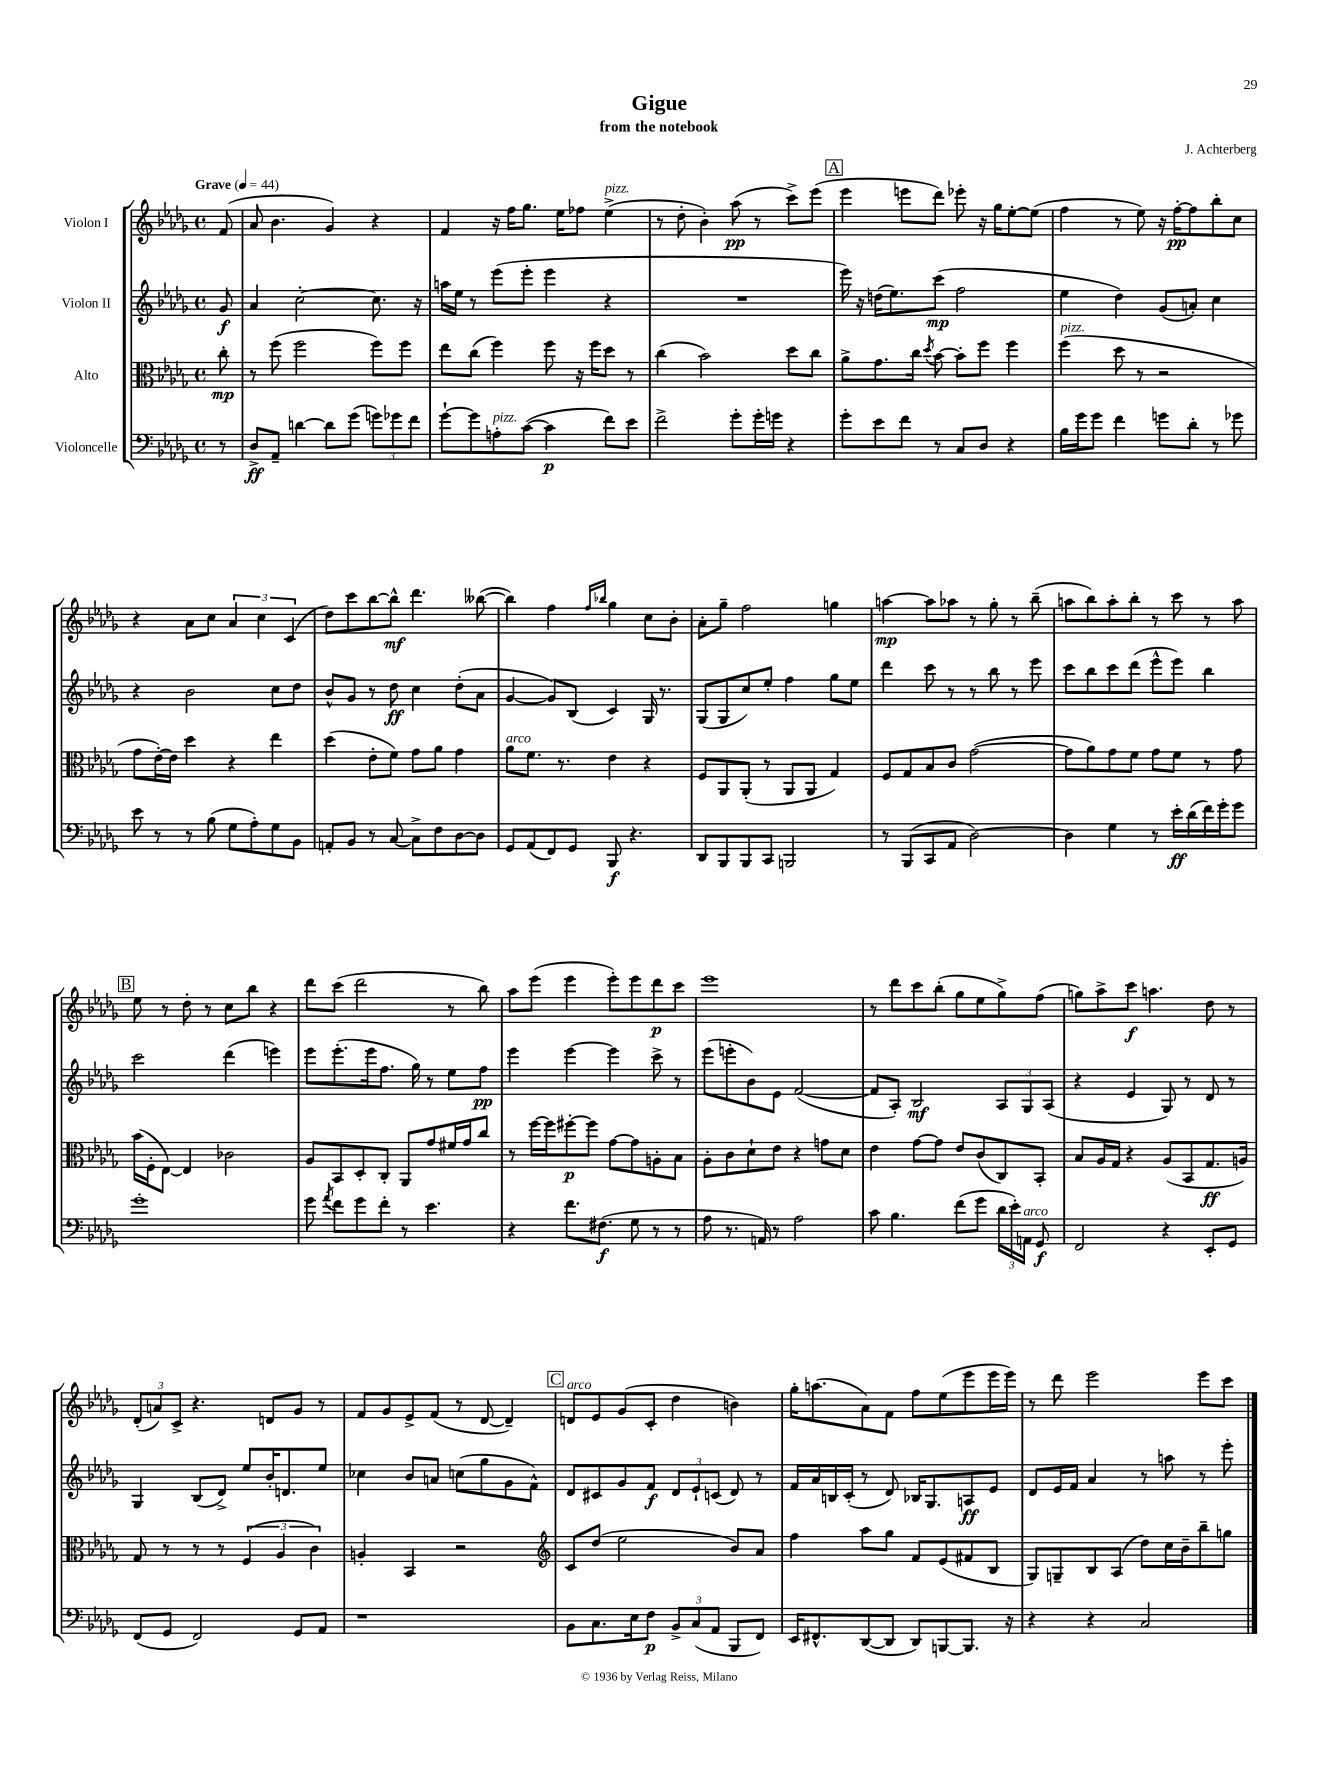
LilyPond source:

\header { title = "Gigue" composer = "J. Achterberg" subtitle = "from the notebook" }
<<
\new StaffGroup <<
\new Staff = "s0" \with { instrumentName = "Violon I" } {
    \clef treble \key des \major \defaultTimeSignature \time 4/4 \partial 8 \tempo "Grave" 4 = 44
    \autoBeamOff f'8( |
    aes'8 bes'4. ges'4) r4 |
    f'4 r16 f''16[ ges''8.] ees''16[ fes''8] ees''4->^\markup { \italic "pizz." }( |
    r8 des''8-. bes'4-.) aes''8\pp( r8 c'''8[->) ees'''8]( |
    \mark \markup { \box "A" } ees'''4 e'''8[ des'''8]) ees'''8-. r16 ges''16[ ees''8~-. ees''8]( |
    f''4 r8 ees''8) r16 f''16[~-.\pp f''8 bes''8-. c''8] |
    r4 aes'8[ c''8] \tuplet 3/2 { aes'4 c''4 c'4( } |
    des''8[) c'''8 bes''8~ bes''8]-^\mf des'''4. beses''8~( |
    beses''4) f''4 \grace { f''16[ bes''16] } ges''4 c''8[ bes'8]-. |
    aes'8[-. ges''8]-- f''2 g''4 |
    a''4~\mp a''8[ aes''8] r8 ges''8-. r8 bes''8--( |
    a''8[ bes''8) a''8-. bes''8]-. r8 c'''8 r8 a''8 |
    \mark \markup { \box "B" } ees''8 r8 des''8-. r8 c''8[ bes''8] r4 |
    des'''8[ c'''8]( des'''2 r8 bes''8) |
    aes''8[ ees'''8]( ees'''4 ees'''8[-.) ees'''8 des'''8\p c'''8] |
    ees'''1 |
    r8 des'''8[ c'''8 bes''8]-.( ges''8[ ees''8 ges''8->) f''8]( |
    g''8[) aes''8-> c'''8]\f a''4. des''8 r8 |
    \tuplet 3/2 { des'8[-.( a'8) c'8]-> } r4. d'8[ ges'8] r8 |
    f'8[ ges'8 ees'8-> f'8]( r8 des'8~ des'4--) |
    \mark \markup { \box "C" } d'8[^\markup { \italic "arco" } ees'8 ges'8( c'8]-. des''4 b'4) |
    ges''16[-. a''8.( aes'8) f'8] f''8[ ees''8( ees'''8 ees'''16 ees'''16]) |
    r8 des'''8 ees'''2 ees'''8[ c'''8] \bar "|." |
}
\new Staff = "s1" \with { instrumentName = "Violon II" } {
    \clef treble \key des \major \defaultTimeSignature \time 4/4 \partial 8
    \autoBeamOff ges'8\f |
    aes'4 c''2~-. c''8. r16 |
    a''16[ ees''16] r8 ees'''8[( ees'''8]-. ees'''4 r4 |
    R1 |
    \mark \markup { \box "A" } ees'''16) r16 d''16[( ees''8.) c'''8]\mp( f''2 |
    ees''4 des''4) ges'8[( a'8]-.) c''4 |
    r4 bes'2 c''8[ des''8] |
    bes'8[-^ ges'8] r8 des''8\ff c''4 des''8[-.( aes'8] |
    ges'4~ ges'8[) bes8]( c'4) ges16 r8. |
    ges8[( ges8 c''8) ees''8]-. f''4 ges''8[ ees''8] |
    des'''4 c'''8 r8 r8 bes''8 r8 ees'''8 |
    c'''8[ bes''8 c'''8 des'''8]( ees'''8[-^ ees'''8]) bes''4 |
    \mark \markup { \box "B" } c'''2 des'''4( e'''4) |
    ees'''8[ ees'''8.-.( ees'''16 f''8.] ges''16) r8 ees''8[ f''8]\pp |
    ees'''4 ees'''4~ ees'''4 c'''8-> r8 |
    ees'''8[( e'''8-. bes'8) ees'8] f'2~( |
    f'8[ aes8]-.) bes2\mf \tuplet 3/2 { aes8[ ges8 aes8]( } |
    r4 ees'4 ges8) r8 des'8 r8 |
    ges4 bes8[( des'8]->) ees''8[ bes'16-. d'8. ees''8] |
    ces''4 bes'8[ a'8] c''8[( ges''8 ges'8 f'8]-^) |
    \mark \markup { \box "C" } des'8[ cis'8 ges'8 f'8]\f \tuplet 3/2 { des'8[ ees'8-! c'8]( } des'8) r8 |
    f'16[ aes'16 b16 c'16]-.( r8 des'8) bes16[ ges8. a8\ff ees'8] |
    des'8[ ees'16 f'16] aes'4 r8 a''8 r8 ees'''8-. \bar "|." |
}
\new Staff = "s2" \with { instrumentName = "Alto" } {
    \clef alto \key des \major \defaultTimeSignature \time 4/4 \partial 8
    \autoBeamOff c''8-.\mp |
    r8 f''8( f''2 f''8[) f''8] |
    ees''8[ c''8]( f''4) f''8 r16 f''16[ des''8] r8 |
    c''4( bes'2) des''8[ c''8] |
    \mark \markup { \box "A" } aes'8[-> ges'8. c''16] \acciaccatura { des''8 } bes'8~ bes'8[-. f''8] f''4 |
    f''4^\markup { \italic "pizz." }( des''8 r8 r2 |
    ges'8[ ees'16~-.) ees'16] des''4 r4 ees''4 |
    des''4( ees'8[-. f'8]) ges'8[ aes'8] ges'4 |
    aes'8[^\markup { \italic "arco" } f'8.] r8. ees'4 r4 |
    f8[ aes,8 aes,8]-.( r8 aes,8[ aes,8] ges4) |
    f8[ ges8 bes8 c'8] ges'2~( |
    ges'8[ aes'8) ges'8 f'8] ges'8[ f'8] r8 ges'8 |
    \mark \markup { \box "B" } bes'16[( f16-. ees8]~) ees4 ces'2 |
    aes8[ bes,8 des8-. c8]-. aes,8[ ges'8 fis'16 ges'16 c''8] |
    r8 f''16[~ f''16 fis''8~-.\p fis''8] ges'8[~ ges'8 a8-. bes8] |
    aes8[-. c'8 des'8-! ees'8] r4 g'8[ des'8] |
    ees'4 ges'8[~ ges'8] ees'8[ c'8( c8) bes,8]-. |
    bes8[ aes16 ges16] r4 aes8[( bes,8 ges8.\ff a16]) |
    ges8 r8 r8 r8 \tuplet 3/2 { f4( aes4 c'4) } |
    a4-. bes,4 r2 |
    \mark \markup { \box "C" } \clef treble c'8[ des''8]( ees''2 bes'8[) aes'8] |
    f''4 aes''8[ ges''8] f'8[ ees'8( fis'8 bes8] |
    ges8[) g8-- bes8 aes8]( des''8[) c''16 bes'16-- bes''8-- g''8] \bar "|." |
}
\new Staff = "s3" \with { instrumentName = "Violoncelle" } {
    \clef bass \key des \major \defaultTimeSignature \time 4/4 \partial 8
    \autoBeamOff r8 |
    des8[->\ff aes,8]-- d'4~ d'8[ ges'8]( \tuplet 3/2 { g'8[) ges'8 f'8] } |
    ges'8[~-! ges'8 a8-.^\markup { \italic "pizz." } c'8]~( c'4\p f'8[) ees'8] |
    f'2-> ges'8[-. ges'16-. g'16] r4 |
    \mark \markup { \box "A" } ges'8[-. ees'8 f'8] r8 c8[ des8] r4 |
    bes16[ ges'16 ges'8] f'4 g'8[ des'8]-. r8 ges'8 |
    ees'8 r8 r8 bes8( ges8[ aes8-.) ges8 bes,8] |
    a,8[-. bes,8] r8 c8~ c8[-> f8 des8~ des8] |
    ges,8[ aes,8( f,8) ges,8] bes,,8\f r4. |
    des,8[ bes,,8 bes,,8 c,8] b,,2 |
    r8 bes,,8[( c,8 aes,8] des2~) |
    des4 ges4 r8 ees'16[-.\ff des'16( f'16) ges'16-. ges'8] |
    \mark \markup { \box "B" } ges'1-. |
    ges'8 \acciaccatura { aes'8 } f'8[ ges'8 f'8]-. r8 ees'4. |
    r4 f'8.[ fis8.]\f( ges8 r8 r8 |
    aes8 r8. a,16) r8 aes2 |
    c'8 bes4. f'8[( ges'8] \tuplet 3/2 { des'16[ ees'16-.) a,16]^\markup { \italic "arco" } } ges,8\f |
    f,2 r4 ees,8[-. ges,8] |
    f,8[( ges,8] f,2) ges,8[ aes,8] |
    r1 |
    \mark \markup { \box "C" } bes,8[ c8. ees16 f8]\p \tuplet 3/2 { bes,8[-> c8( aes,8] } bes,,8[ f,8]) |
    ees,16[ fis,8.-^ des,8~( des,8] des,8[) b,,8~ b,,8.] r16 |
    r4 r4 c2 \bar "|." |
}
>>
>>
\layout { \context { \Score \remove "Bar_number_engraver" } }
